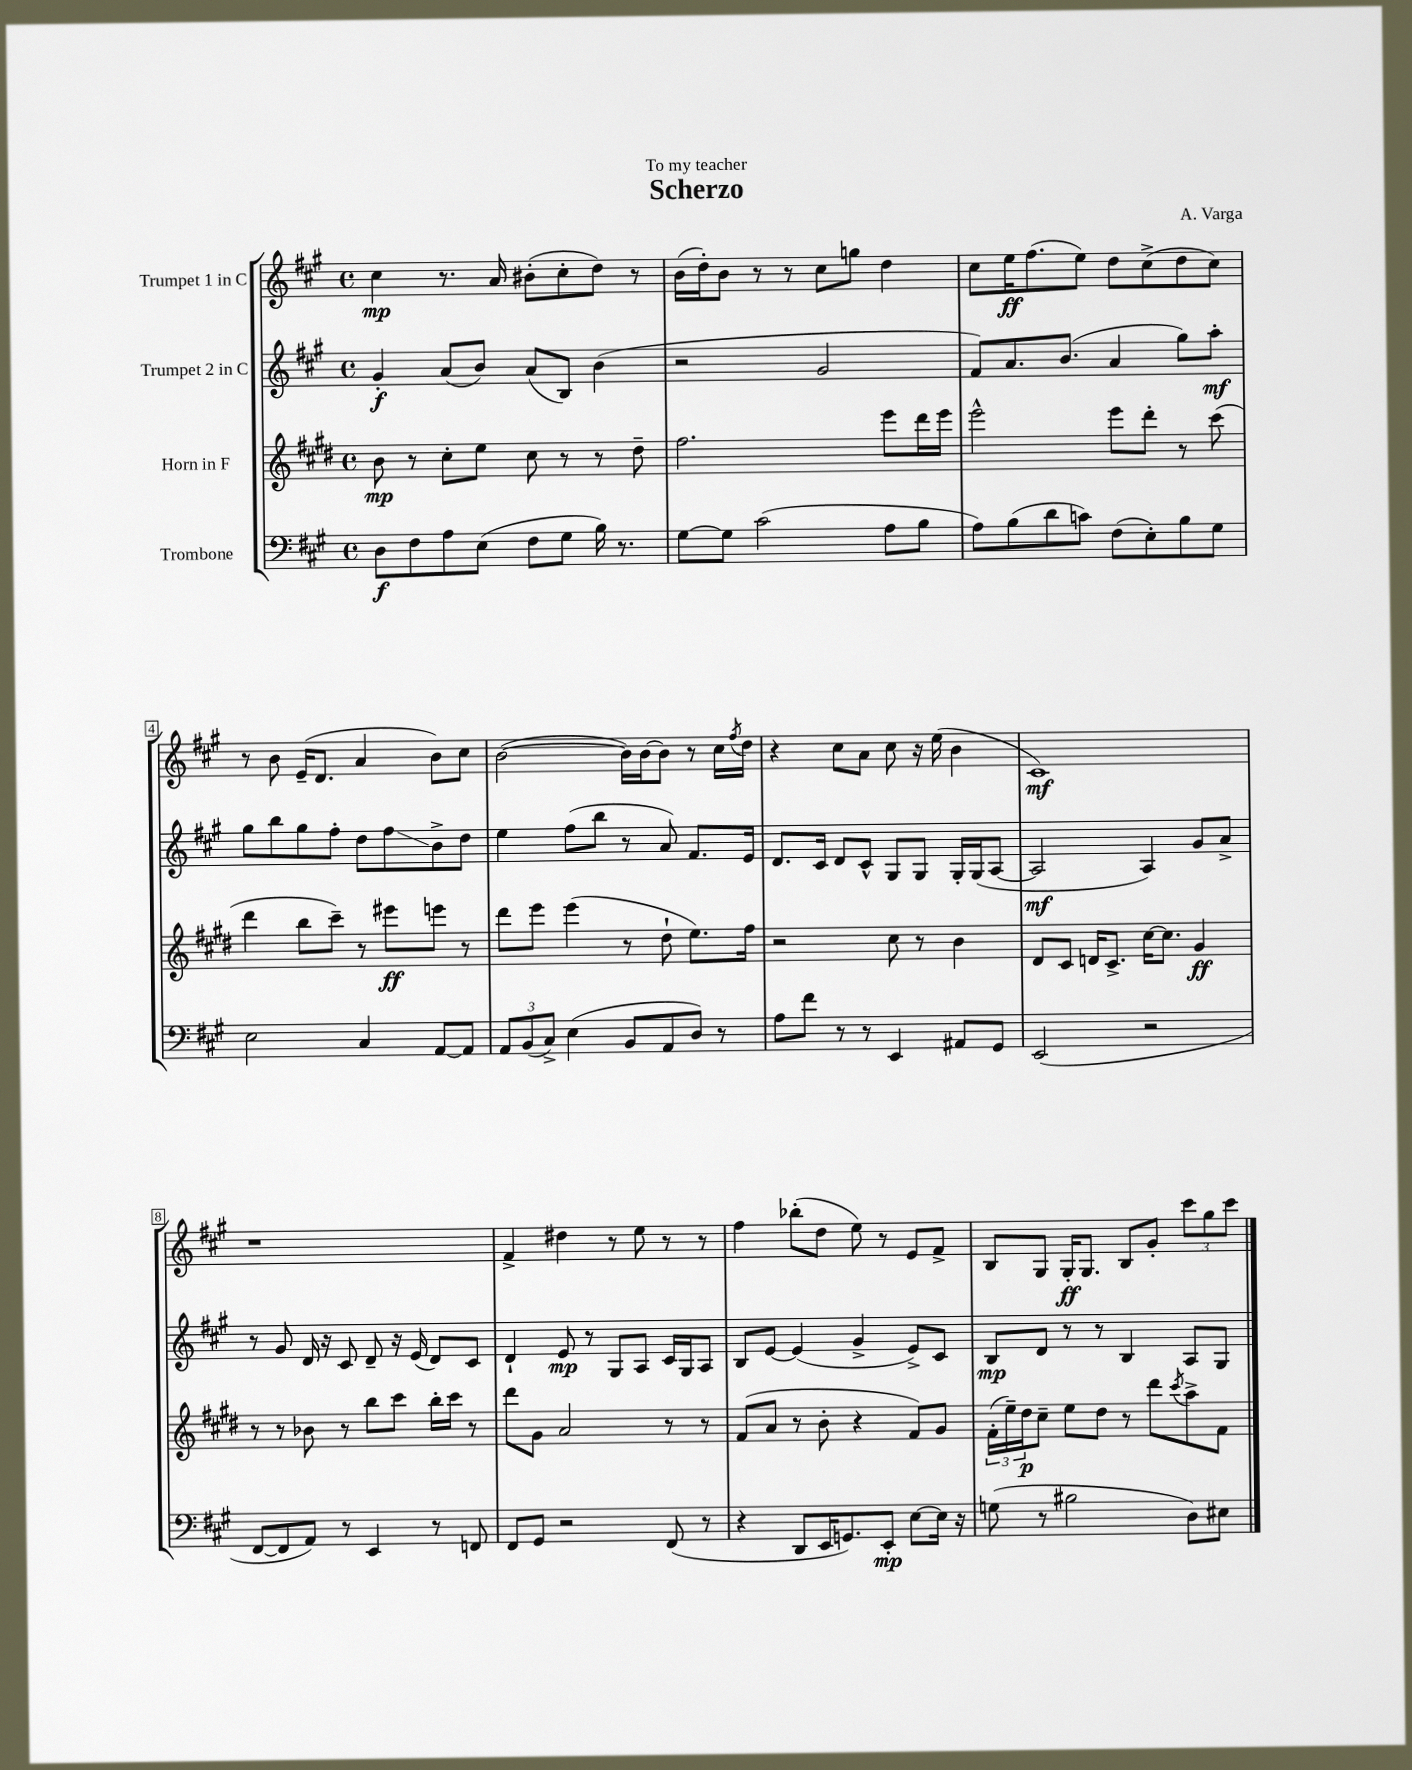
\header { title = "Scherzo" composer = "A. Varga" dedication = "To my teacher" }
<<
\new StaffGroup <<
\new Staff = "s0" \with { instrumentName = "Trumpet 1 in C" } {
    \clef treble \key a \major \defaultTimeSignature \time 4/4
    cis''4\mp r8. a'16 bis'8-.( cis''8-. d''8) r8 |
    b'16( d''16-.) b'8 r8 r8 cis''8 g''8 d''4 |
    cis''8 e''16\ff fis''8.( e''8) d''8 cis''8->( d''8 cis''8) |
    r8 b'8 e'16--( d'8. a'4 b'8) cis''8 |
    b'2~( b'16) b'16~ b'8 r8 cis''16 \acciaccatura { fis''8 } d''16 |
    r4 cis''8 a'8 cis''8 r16 e''16( b'4 |
    cis'1\mf) |
    r1 |
    fis'4-> dis''4 r8 e''8 r8 r8 |
    fis''4 bes''8-.( d''8 e''8) r8 e'8 fis'8-> |
    b8 gis8 gis16-.\ff gis8. b8 gis'8-. \tuplet 3/2 { cis'''8 gis''8 cis'''8 } \bar "|." |
}
\new Staff = "s1" \with { instrumentName = "Trumpet 2 in C" } {
    \clef treble \key a \major \defaultTimeSignature \time 4/4
    gis'4-.\f a'8( b'8) a'8( b8) b'4( |
    r2 gis'2 |
    fis'8) a'8. b'8.( a'4 gis''8) a''8-.\mf |
    gis''8 b''8 gis''8 fis''8-. d''8 fis''8\glissando b'8-> d''8 |
    e''4 fis''8( b''8 r8 a'8) fis'8. e'16 |
    d'8. cis'16 d'8 cis'8-^ gis8 gis8 gis16-. gis16( a8~ |
    a2\mf a4) gis'8 a'8-> |
    r8 gis'8 d'16 r16 cis'8 d'8-- r16 e'16( d'8) cis'8 |
    d'4-! e'8\mp r8 gis8 a8 cis'16 gis16 a8 |
    b8 e'8~ e'4( gis'4-> e'8->) cis'8 |
    b8\mp d'8 r8 r8 b4 a8 gis8 \bar "|." |
}
\new Staff = "s2" \with { instrumentName = "Horn in F" } {
    \clef treble \key e \major \defaultTimeSignature \time 4/4
    b'8\mp r8 cis''8-. e''8 cis''8 r8 r8 dis''8-- |
    fis''2. e'''8 dis'''16 e'''16 |
    e'''2-^ e'''8 dis'''8-. r8 cis'''8( |
    dis'''4 b''8 cis'''8--) r8 eis'''8\ff e'''8 r8 |
    dis'''8 e'''8 e'''4( r8 dis''8-! e''8.) fis''16 |
    r2 cis''8 r8 b'4 |
    dis'8 cis'8 d'16 cis'8.-> cis''16~ cis''8. gis'4\ff |
    r8 r8 bes'8 r8 b''8 cis'''8 b''16-. cis'''16 r8 |
    dis'''8 gis'8 a'2 r8 r8 |
    fis'8( a'8 r8 b'8-. r4 fis'8) gis'8 |
    \tuplet 3/2 { fis'16-.( e''16--) dis''16\p } cis''8-- e''8 dis''8 r8 dis'''8 \acciaccatura { cis'''8 } a''8-> fis'8 \bar "|." |
}
\new Staff = "s3" \with { instrumentName = "Trombone" } {
    \clef bass \key a \major \defaultTimeSignature \time 4/4
    d8\f fis8 a8 e8( fis8 gis8 b16) r8. |
    gis8~ gis8 cis'2( a8 b8 |
    a8) b8( d'8 c'8) fis8( e8-.) b8 gis8 |
    e2 cis4 a,8~ a,8 |
    \tuplet 3/2 { a,8 b,8( cis8->) } e4( b,8 a,8 d8) r8 |
    a8 fis'8 r8 r8 e,4 ais,8 gis,8 |
    e,2( r2 |
    fis,8~ fis,8 a,8) r8 e,4 r8 f,8 |
    fis,8 gis,8 r2 fis,8( r8 |
    r4 d,8 e,16 g,8.) e,8-.\mp e8~ e16 r16 |
    g8( r8 bis2 d8) eis8 \bar "|." |
}
>>
>>
\layout { \context { \Score \override BarNumber.stencil = #(make-stencil-boxer 0.1 0.3 ly:text-interface::print) } }
